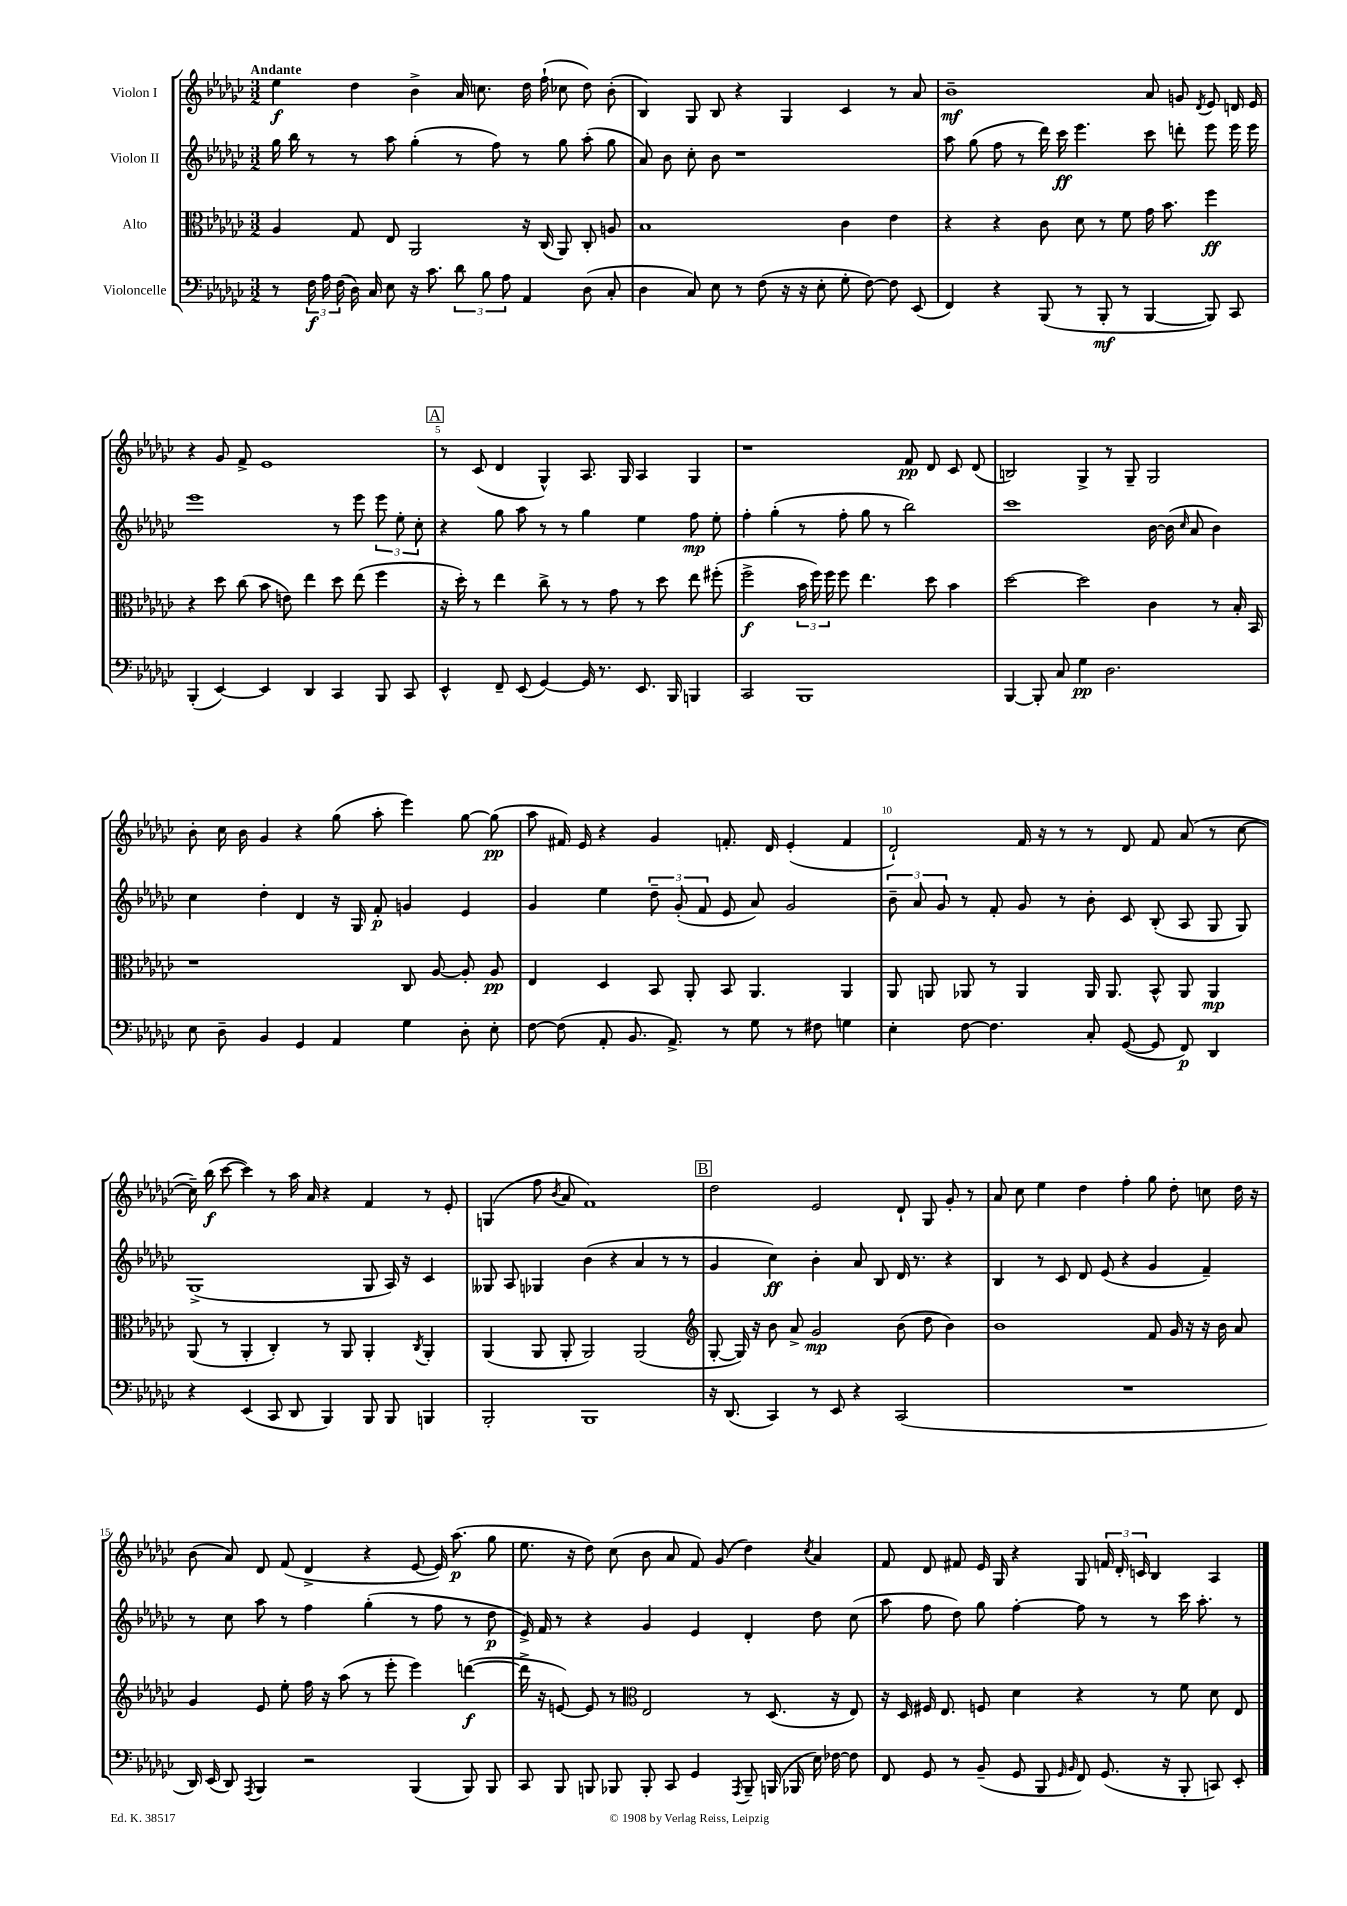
<<
\new StaffGroup <<
\new Staff = "s0" \with { instrumentName = "Violon I" } {
    \clef treble \key ges \major \numericTimeSignature \time 3/2 \tempo "Andante"
    \autoBeamOff ees''4\f des''4 bes'4-> aes'16 c''8. des''16 f''16-!( ces''8 des''8) bes'8-.( |
    bes4) ges8 bes8 r4 ges4 ces'4 r8 aes'8 |
    bes'1--\mf aes'8 g'8 \acciaccatura { des'8 } ees'8 d'16 ees'16 |
    r4 ges'8 f'8-> ees'1 |
    \mark \markup { \box "A" } r8 ces'8( des'4 ges4-^) aes8. ges16 aes4 ges4 |
    r1 f'8\pp des'8 ces'8 des'8( |
    b2) ges4-> r8 ges8-- ges2 |
    bes'8-. ces''16 bes'16 ges'4 r4 ges''8( aes''8-. ees'''4) ges''8~ ges''8\pp( |
    aes''8 fis'16) ees'16 r4 ges'4 f'8.-. des'16 ees'4-.( f'4 |
    des'2-!) f'16 r16 r8 r8 des'8 f'8 aes'8( r8 ces''8~ |
    ces''16--) bes''16\f( ces'''8~ ces'''4) r8 aes''16 aes'16 r4 f'4 r8 ees'8-. |
    g4( f''8 \acciaccatura { bes'8 } aes'8 f'1) |
    \mark \markup { \box "B" } des''2 ees'2 des'8-! ges8 ges'8-. r8 |
    aes'8 ces''8 ees''4 des''4 f''4-. ges''8 des''8-. c''8 des''16 r16 |
    bes'8( aes'8) des'8 f'8( des'4-> r4 ees'8~ ees'16) aes''8.\p( ges''8 |
    ees''8. r16 des''8) ces''8( bes'8 aes'8 f'8) ges'8( des''4) \acciaccatura { ces''8 } aes'4 |
    f'8 des'8 fis'8 ees'16 ges16 r4 ges8 \tuplet 3/2 { f'16 des'16-. c'16 } bes4 aes4 \bar "|." |
}
\new Staff = "s1" \with { instrumentName = "Violon II" } {
    \clef treble \key ges \major \numericTimeSignature \time 3/2
    \autoBeamOff ges''16 bes''16 r8 r8 aes''8 ges''4-.( r8 f''8) r8 ges''8 aes''8-.( ges''8 |
    aes'8) bes'8 ces''8-. bes'8 r1 |
    aes''8 ges''8( f''8 r8 des'''16) ces'''16\ff ees'''4. ces'''8 d'''8-. ees'''8 ees'''16 ees'''16 |
    ees'''1 r8 ees'''8 \tuplet 3/2 { ees'''8 ees''8-. ces''8-. } |
    \mark \markup { \box "A" } r4 ges''8 aes''8 r8 r8 ges''4 ees''4 f''8\mp ees''8-. |
    f''4-. ges''4-.( r8 f''8-. ges''8 r8 bes''2) |
    ces'''1 bes'16~ bes'16( \grace { ces''16 } aes'8 bes'4) |
    ces''4 des''4-. des'4 r16 ges16 f'8-.\p g'4 ees'4 |
    ges'4 ees''4 \tuplet 3/2 { des''8-- ges'8-.( f'8 } ees'8 aes'8) ges'2 |
    \tuplet 3/2 { bes'8-- aes'8 ges'8 } r8 f'8-. ges'8 r8 bes'8-. ces'8 bes8-.( aes8 ges8 ges8) |
    ges1->( ges8 aes16) r16 ces'4 |
    geses8 aes8 ges4 bes'4( r4 aes'4 r8 r8 |
    \mark \markup { \box "B" } ges'4 ces''4\ff) bes'4-. aes'8 bes8 des'16 r8. r4 |
    bes4 r8 ces'8 des'8 ees'8( r4 ges'4 f'4--) |
    r8 ces''8 aes''8 r8 f''4 ges''4-.( r8 f''8 r8 des''8\p |
    ees'16->) f'16 r8 r4 ges'4 ees'4 des'4-. des''8 ces''8( |
    aes''8 f''8 des''8) ges''8 f''4~-. f''8 r8 r8 ces'''16 aes''8.-. r8 \bar "|." |
}
\new Staff = "s2" \with { instrumentName = "Alto" } {
    \clef alto \key ges \major \numericTimeSignature \time 3/2
    \autoBeamOff aes4 ges8 ees8 aes,2 r16 ces16( aes,8) ces8-. a8 |
    bes1 ces'4 ees'4 |
    r4 r4 ces'8 des'8 r8 f'8 ges'16 bes'8. f''4\ff |
    r4 des''8 ces''8( bes'8 e'8) ees''4 des''8 ees''8( f''4 |
    \mark \markup { \box "A" } r16 des''16-.) r8 ees''4 ces''8-> r8 r8 ges'8 r8 des''8 ees''8 fis''8-.( |
    f''2->\f \tuplet 3/2 { bes'16 f''16) f''16 } f''8 ees''4. des''8 bes'4 |
    des''2~ des''2 ces'4 r8 bes16-. bes,16 |
    r1 ces8 aes8~ aes8-. aes8\pp |
    ees4 des4 bes,8 aes,8-. bes,8 aes,4. aes,4 |
    aes,8 a,8 aes,8 r8 aes,4 aes,16 aes,8. bes,8-^ aes,8 aes,4\mp |
    aes,8( r8 aes,4-. ces4-.) r8 aes,8 aes,4-. \acciaccatura { ces8 } aes,4-. |
    aes,4( aes,8 aes,8-. aes,2) aes,2( |
    \mark \markup { \box "B" } \clef treble ges8~-. ges16) r16 bes'8 aes'8-> ges'2\mp bes'8( des''8 bes'4) |
    bes'1 f'8 ges'16 r16 r16 bes'16 aes'8 |
    ges'4 ees'8 ees''8-. f''16 r16 aes''8( r8 ees'''8-. ees'''4) d'''4~\f( |
    d'''16-> r16 e'8~) e'8 r8 \clef alto ees2 r8 des8.( r16 ees8) |
    r16 des16 fis16 ees8. f8 des'4 r4 r8 f'8 des'8 ees8 \bar "|." |
}
\new Staff = "s3" \with { instrumentName = "Violoncelle" } {
    \clef bass \key ges \major \numericTimeSignature \time 3/2
    \autoBeamOff r8 \tuplet 3/2 { f16\f aes16 f16( } des16) ces16 ees8 r16 ces'8. \tuplet 3/2 { des'8 bes8 aes8 } aes,4 des8( ces8-. |
    des4 ces8) ees8 r8 f8( r16 r16 ees8-. ges8-. f8~) f8 ees,8( |
    f,4) r4 bes,,8( r8 bes,,8-.\mf r8 bes,,4~ bes,,8) ces,8 |
    bes,,4-.( ees,4~) ees,4 des,4 ces,4 bes,,8 ces,8 |
    \mark \markup { \box "A" } ees,4-^ f,8-- ees,8( ges,4~) ges,16 r8. ees,8. bes,,16 b,,4 |
    ces,2 bes,,1 |
    bes,,4~ bes,,8-. ces8 ges4\pp des2. |
    ees8 des8-- bes,4 ges,4 aes,4 ges4 des8-. ees8-. |
    f8~ f8( aes,8-. bes,8. aes,8.->) r8 ges8 r8 fis8 g4 |
    ees4-. f8~ f4. ces8-. ges,8~( ges,8 f,8\p) des,4 |
    r4 ees,4( ces,8 des,8 bes,,4) bes,,8 bes,,8 b,,4 |
    bes,,2-. bes,,1 |
    \mark \markup { \box "B" } r16 des,8.( ces,4) r8 ees,8 r4 ces,2( |
    R1. |
    des,16) ees,16( des,8) \acciaccatura { aes,,8 } bes,,4 r2 bes,,4( bes,,8) bes,,8 |
    ces,8 bes,,8 b,,8 bes,,8 bes,,8-. ces,8 ges,4 \acciaccatura { aes,,8 } bes,,8-- b,,16( bes,,16 ees16) fes16~ fes8 |
    f,8 ges,8 r8 bes,8--( ges,8 bes,,8 \grace { ges,16 bes,16 } f,8) ges,8.( r16 bes,,8-. c,8) ees,8-. \bar "|." |
}
>>
>>
\layout { \context { \Score \override BarNumber.break-visibility = ##(#f #t #t) barNumberVisibility = #(every-nth-bar-number-visible 5) } }
